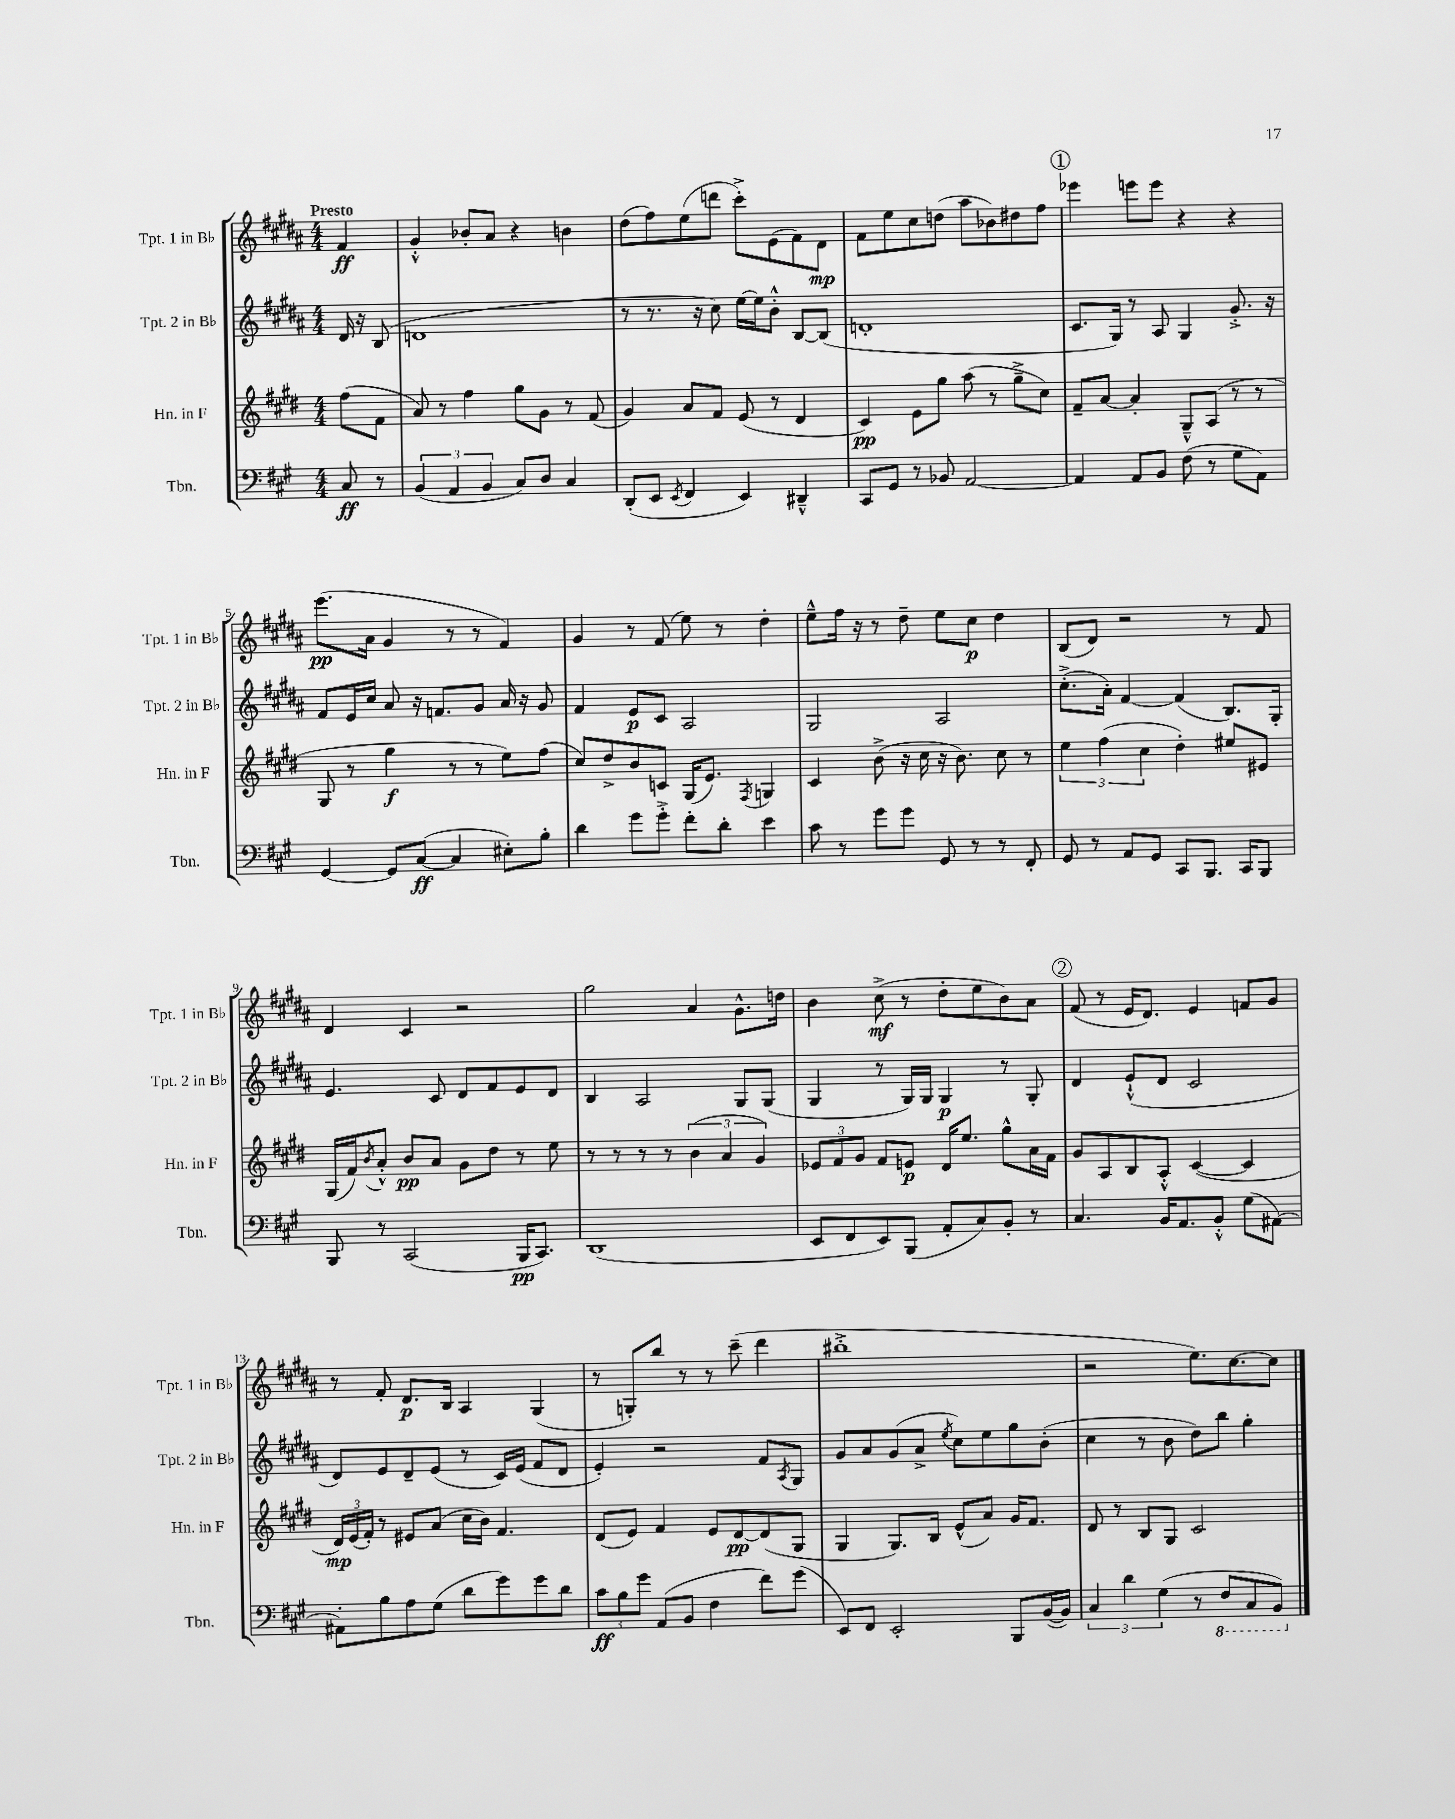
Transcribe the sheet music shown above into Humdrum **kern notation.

**kern	**kern	**kern	**kern
*staff4	*staff3	*staff2	*staff1
*clefF4	*clefG2	*clefG2	*clefG2
*k[f#c#g#]	*k[f#c#g#d#]	*k[f#c#g#d#a#]	*k[f#c#g#d#a#]
*M4/4	*M4/4	*M4/4	*M4/4
8C#	(8ff#	16d#	4f#
.	.	16r	.
8r	8f#	(8B	.
=	=	=	=
(6BB	8a)	1d	4g#'^^
.	8r	.	.
6AA	.	.	.
.	4ff#	.	8b-'
6BB	.	.	.
.	.	.	8a#
8C#)	8gg#	.	4r
8D	8g#	.	.
4C#	8r	.	4b
.	(8f#	.	.
=	=	=	=
(8DD'	4g#)	8r	(8dd#
8EE	.	8.r	8ff#)
8qEE	.	.	.
4FF#	8a	.	(8ee
.	.	16r	.
.	8f#	8cc#)	8ddd
4EE)	(8e	[16ee	8ccc#'^)
.	.	16ee]	.
.	8r	8b'^^	(8e
4DD#~^^	4d#	[8B	8f#)
.	.	(8B]	8d#
=	=	=	=
8CC#	4c#)	1d'	8f#
8GG#	.	.	8ee
8r	8e	.	8cc#
8BB-	8gg#	.	(8dd
[2AA	(8aa	.	8aa#
.	8r	.	8b-)
.	8gg#~^	.	8dd#
.	8cc#)	.	8ff#
=	=	=	=
4AA]	8f#~	8.c#	4eee-
.	[8a	.	.
.	.	16G#)	.
8AA	4a']	8r	8eee
8BB	.	8A#	8eee
(8F#	8G#~^^	4G#	4r
8r	(8A	.	.
8G#	8r	8.g#'^	4r
8AA)	8r	.	.
.	.	16r	.
=	=	=	=
[4GG#	8G#	8f#	(8.eee
.	8r	16e	.
.	.	16cc#	16a#
8GG#]	4gg#	8a#	4g#
([8C#	.	16r	.
.	.	8.f	.
4C#]	8r	.	8r
.	8r	8g#	8r
8E#')	8ee)	16a#	4f#)
.	.	16r	.
8B'	(8ff#	8g#	.
=	=	=	=
4d	8cc#)	4f#	4g#
.	8dd#^	.	.
8g#	8b	8e	8r
8g#'^	8c	8c#	(8f#
8f#'	(16G#	2A#	8ee)
.	8.e)	.	.
8d'	.	.	8r
.	8qF#	.	.
4e	4G	.	4dd#'
=	=	=	=
8c#	4c#	2G#	8ee~^^
8r	.	.	16ff#
.	.	.	16r
8g#	(8b^	.	8r
8g#	16r	.	8dd#~
.	16cc#	.	.
8GG#	16r	2A#	8ee
.	8.b)	.	.
8r	.	.	8cc#
8r	8cc#	.	4dd#
8FF#'	8r	.	.
=	=	=	=
8GG#	6ee	(8.cc#'^	(8B
8r	.	.	8d#)
.	(6ff#	.	.
.	.	16a#')	.
8AA	.	[4f#	2r
.	6cc#	.	.
8GG#	.	.	.
8CC#	4dd#')	(4f#]	.
8.BBB	.	.	.
.	8ee#	8.B)	8r
16CC#	.	.	.
8BBB	8e#	.	8f#
.	.	16G#'	.
=	=	=	=
8BBB	(16G#	4.e	4d#
.	16f#)	.	.
.	8qb	.	.
8r	8a'^^	.	.
(2CC#	8b	.	4c#
.	8a	8c#	.
.	8g#	8d#	2r
.	8dd#	8f#	.
16BBB	8r	8e	.
8.CC#)	.	.	.
.	8ee	8d#	.
=	=	=	=
(1DD	8r	4B	2gg#
.	8r	.	.
.	8r	2A#	.
.	8r	.	.
.	(6b	.	4a#
.	6a	.	.
.	.	8G#	8.g#^^
.	6g#)	.	.
.	.	(8G#	.
.	.	.	16dd
=	=	=	=
8EE	12e-	4G#	4b
.	12f#	.	.
8FF#	.	.	.
.	12g#	.	.
8EE)	8f#	8r	(8cc#^
(8BBB	8e	16G#)	8r
.	.	16G#	.
8AA'	16d#	4G#	8dd#'
.	8.ee	.	.
8C#)	.	.	8ee
8BB'	8gg#^^	8r	8b)
8r	16a	8G#'	8a#
.	16f#	.	.
=	=	=	=
4.C#	8g#	4d#	(8f#
.	8A	.	8r
.	8B	(8e`^^	16e
.	.	.	8.d#)
16BB	8A'^^	8d#	.
8.AA	.	.	.
.	([4c#	2c#	4e
8BB'^^	.	.	.
(8G#	4c#]	.	8f
[8AA#)	.	.	8g#
=	=	=	=
8AA#']	24d#)	8d#)	8r
.	(24e	.	.
.	24f#')	.	.
8B	8r	8e	8f#'
8A	8e#	8d#~	8.d#
(8G#	(8a	(8e	.
.	.	.	16B
8d	16cc#	8r	4A#
.	16b)	.	.
8g#)	4.f#	16c#)	.
.	.	(16e	.
8g#	.	8f#	(4G#
8d	.	8d#	.
=	=	=	=
12c#	(8d#	4e')	8r
12B	.	.	.
.	8e)	.	8G')
12g#	.	.	.
(8AA	4f#	2r	8bb
8BB	.	.	8r
4F#	8e	.	8r
.	[8d#	.	(8ccc#~
8f#)	(8d#]	8f#	4ddd#
.	.	8qA#	.
(8g#	8G#	8G#	.
=	=	=	=
8EE)	4G#	8g#	1bb#'^
8FF#	.	8a#	.
2EE'	8.G#)	(8g#	.
.	.	8a#^	.
.	16B	.	.
.	.	8qee	.
.	(8e^^	8cc#)	.
.	8a)	8ee	.
8BBB	16g#	8gg#	.
.	8.f#	.	.
([16BB	.	(8b'	.
16BB])	.	.	.
=	=	=	=
6C#	8d#	4cc#	2r
.	8r	.	.
6d	.	.	.
.	8B	8r	.
(6G#	.	.	.
.	8G#	8b	.
8r	2c#	8dd#)	8.ee)
8FF#	.	8bb	.
.	.	.	[8.cc#
8CC#	.	4gg#'	.
8BBB)	.	.	8cc#]
==	==	==	==
*-	*-	*-	*-
